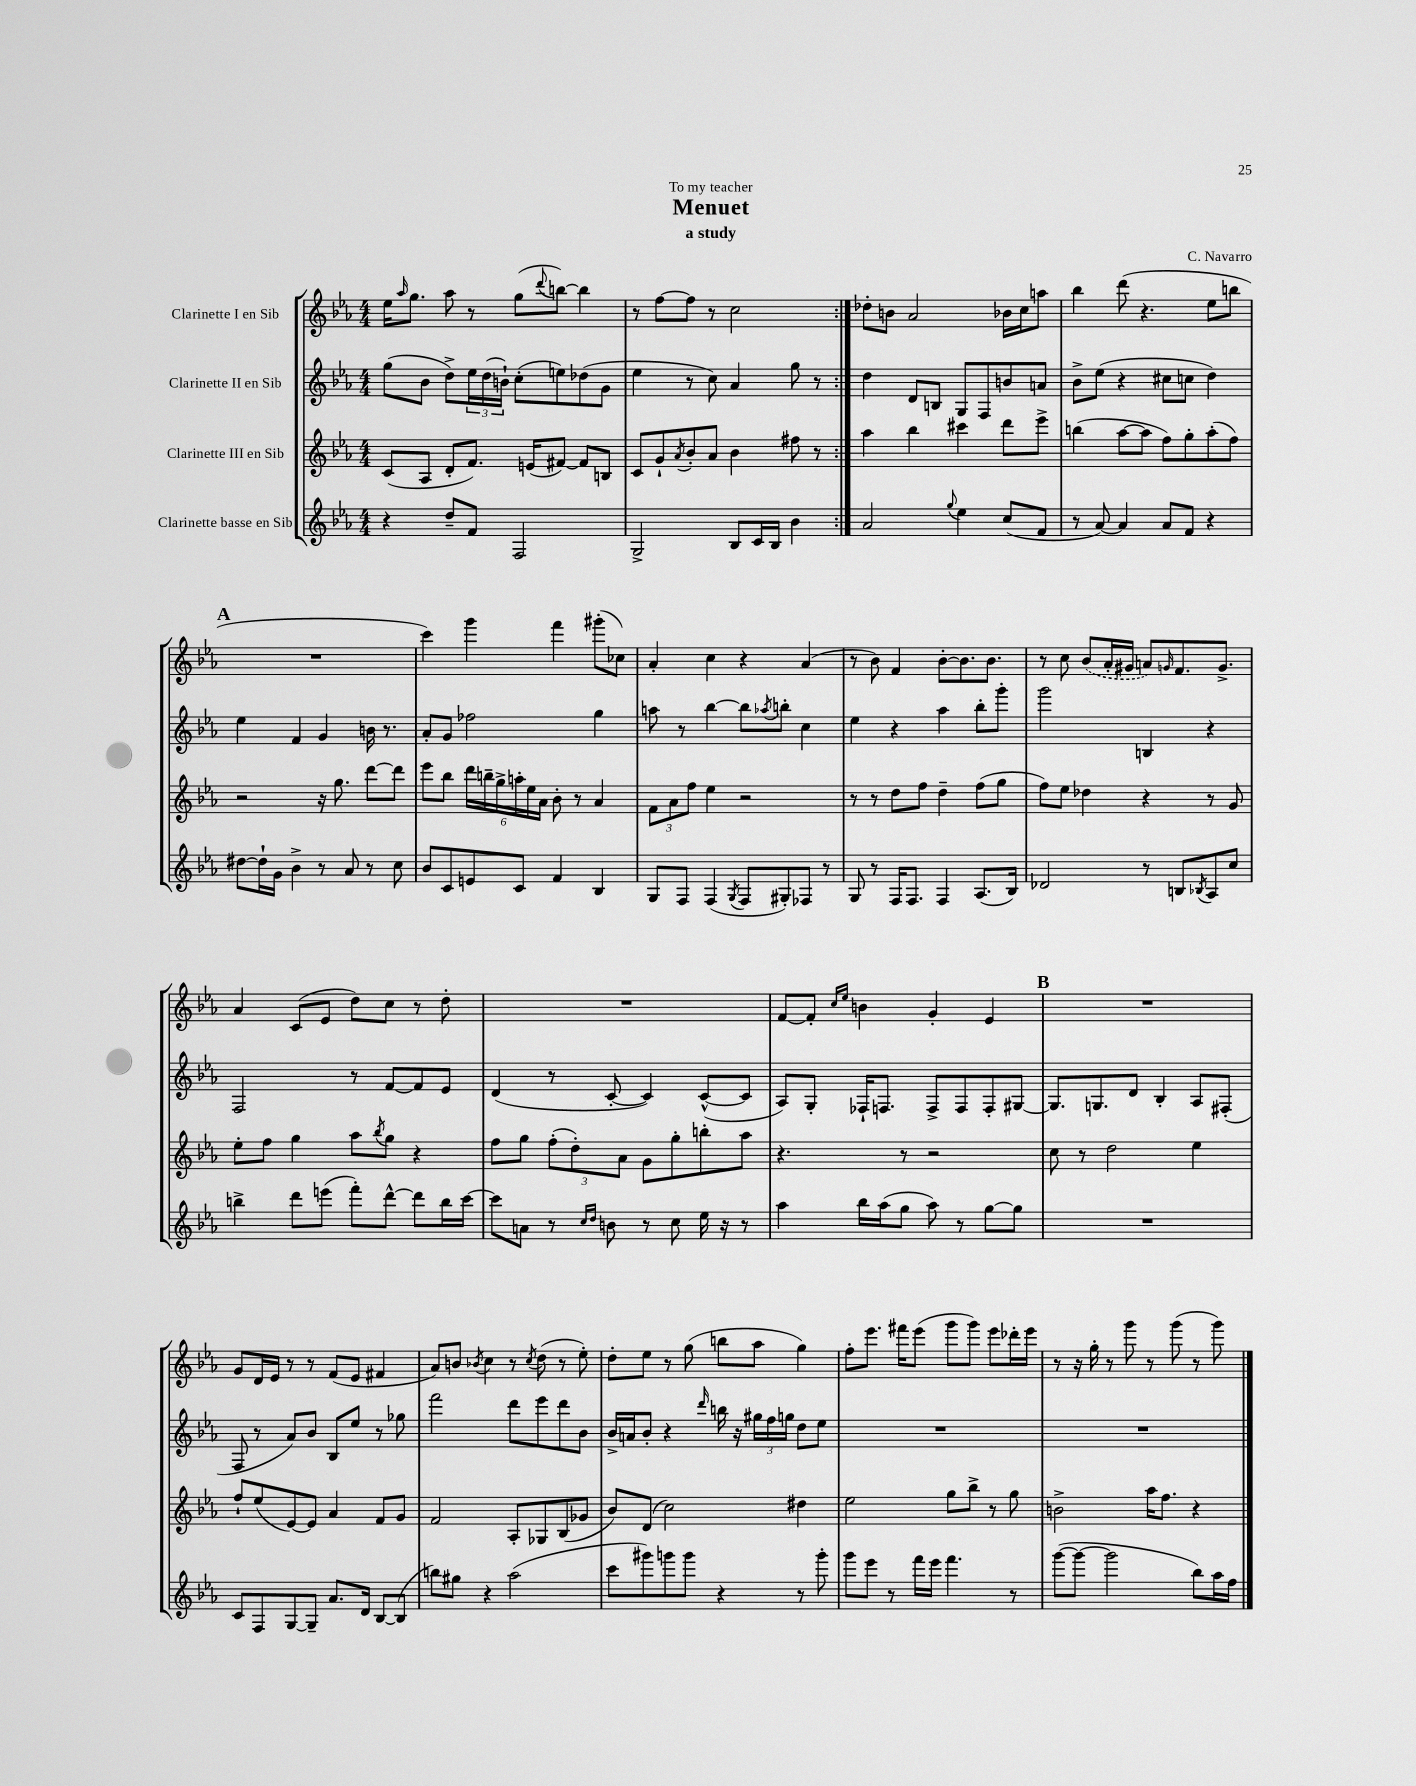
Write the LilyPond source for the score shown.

\header { title = "Menuet" composer = "C. Navarro" subtitle = "a study" dedication = "To my teacher" }
<<
\new StaffGroup <<
\new Staff = "s0" \with { instrumentName = "Clarinette I en Sib" } {
    \clef treble \key ees \major \numericTimeSignature \time 4/4
    \repeat volta 2 { ees''16 \grace { aes''16 } g''8. aes''8 r8 g''8( \appoggiatura { d'''8 } b''8~) b''4 |
    r8 f''8~ f''8 r8 c''2 | }
    des''8-. b'8 aes'2 bes'16 c''16 a''8 |
    bes''4 d'''8( r4. ees''8 b''8 |
    \mark \markup { \bold "A" } R1 |
    c'''4) g'''4 f'''4 gis'''8-.( ces''8) |
    aes'4-. c''4 r4 aes'4( |
    r8 bes'8) f'4 bes'8~-. bes'8. bes'8. |
    r8 c''8 \once \slurDashed bes'8( aes'16-. gis'16 a'8) \grace { g'16 } f'8. g'8.-> |
    aes'4 c'8( ees'8 d''8) c''8 r8 d''8-. |
    R1 |
    f'8~ f'8-. \grace { c''16 ees''16 } b'4 g'4-. ees'4 |
    \mark \markup { \bold "B" } R1 |
    g'8 d'16 ees'16 r8 r8 f'8( ees'8 fis'4 |
    aes'8) b'8 \acciaccatura { bes'8 } c''4 r8 \acciaccatura { c''8 } d''8( r8 ees''8-.) |
    d''8-. ees''8 r8 g''8( b''8 aes''8 g''4) |
    f''8-. ees'''8. fis'''16 ees'''8( g'''8 g'''8) ees'''8 des'''16-. ees'''16 |
    r8 r16 g''16-. r8 g'''8 r8 g'''8( r8 g'''8) \bar "|." |
}
\new Staff = "s1" \with { instrumentName = "Clarinette II en Sib" } {
    \clef treble \key ees \major \numericTimeSignature \time 4/4
    \repeat volta 2 { g''8( bes'8 d''8->) \tuplet 3/2 { ees''16 d''16( b'16-!) } c''8-.( e''8) des''8( g'8 |
    ees''4 r8 c''8) aes'4 g''8 r8 | }
    d''4 d'8 b8 g8 f8 b'8 a'8 |
    bes'8-> ees''8( r4 cis''8 c''8 d''4) |
    \mark \markup { \bold "A" } ees''4 f'4 g'4 b'16 r8. |
    aes'8-. g'8 fes''2 g''4 |
    a''8 r8 bes''4~ bes''8 \acciaccatura { aes''8 } b''8-. c''4 |
    ees''4 r4 aes''4 bes''8-. g'''8-. |
    g'''2 b4 r4 |
    f2 r8 f'8~ f'8 ees'8 |
    d'4( r8 c'8~-. c'4) c'8~-^( c'8 |
    aes8) g8-. fes16-! f8. f8-> f8 f8-. gis8~ |
    \mark \markup { \bold "B" } gis8. g8. d'8 bes4-. aes8 fis8-.( |
    f8 r8 aes'8) bes'8 bes8 ees''8 r8 ges''8 |
    f'''2 d'''8 ees'''8 d'''8 bes'8 |
    bes'16-> a'16 bes'8-. r4 \grace { d'''16 } b''16 r16 \tuplet 3/2 { gis''16 f''16 g''16 } d''8 ees''8 |
    R1 |
    R1 \bar "|." |
}
\new Staff = "s2" \with { instrumentName = "Clarinette III en Sib" } {
    \clef treble \key ees \major \numericTimeSignature \time 4/4
    \repeat volta 2 { c'8( aes8 d'8-. f'8.) e'16( fis'8~) fis'8 b8 |
    c'8 g'8-! \acciaccatura { aes'8 } bes'8-. aes'8 bes'4 fis''8 r8 | }
    aes''4 bes''4 cis'''4 d'''8 ees'''8-> |
    b''4( aes''8~ aes''8 f''8) g''8-. aes''8-.( f''8) |
    \mark \markup { \bold "A" } r2 r16 g''8. d'''8~ d'''8 |
    ees'''8 bes''8 \tuplet 6/4 { d'''16 b''16-- g''16-> a''16-. ees''16 aes'16 } bes'8-. r8 aes'4 |
    \tuplet 3/2 { f'8 aes'8 f''8 } ees''4 r2 |
    r8 r8 d''8 f''8 d''4-- f''8( g''8 |
    f''8) ees''8 des''4 r4 r8 g'8 |
    ees''8-. f''8 g''4 aes''8 \acciaccatura { bes''8 } g''8 r4 |
    f''8 g''8 \tuplet 3/2 { f''8-.( d''8-.) aes'8 } g'8 g''8-. b''8-. aes''8 |
    r4. r8 r2 |
    \mark \markup { \bold "B" } c''8 r8 d''2 ees''4 |
    f''8-! ees''8( ees'8~) ees'8 aes'4 f'8 g'8 |
    f'2 aes8-. ges8 bes8( ges'8 |
    bes'8) d'8( c''2) dis''4 |
    ees''2 g''8 bes''8-> r8 g''8 |
    b'2-> aes''16 f''8. r4 \bar "|." |
}
\new Staff = "s3" \with { instrumentName = "Clarinette basse en Sib" } {
    \clef treble \key ees \major \numericTimeSignature \time 4/4
    \repeat volta 2 { r4 d''8-- f'8 f2 |
    g2-> bes8 c'16 bes16 bes'4 | }
    aes'2 \appoggiatura { g''8 } ees''4 c''8( f'8 |
    r8 aes'8~) aes'4 aes'8 f'8 r4 |
    \mark \markup { \bold "A" } dis''8~ dis''16-! g'16 bes'4-> r8 aes'8 r8 c''8 |
    bes'8 c'8 e'8 c'8 f'4 bes4 |
    g8 f8 f4( \acciaccatura { g8 } f8 gis8-.) fes8 r8 |
    g8 r8 f16 f8. f4 aes8.( bes16) |
    des'2 r8 b8 \acciaccatura { bes8 } aes8 c''8 |
    b''4-> d'''8 e'''8( f'''8-.) d'''8~-^ d'''8 b''16 c'''16~ |
    c'''8 a'8 r8 \grace { c''16 d''16 } b'8 r8 c''8 ees''16 r16 r8 |
    aes''4 bes''16 aes''16( g''8 aes''8) r8 g''8~ g''8 |
    \mark \markup { \bold "B" } R1 |
    c'8 f8 g8~ g8-- aes'8. d'16 bes8~ bes8( |
    b''8) gis''8 r4 aes''2( |
    c'''8 gis'''8) g'''8 g'''8 r4 r8 g'''8-. |
    g'''8 ees'''8 r8 f'''16 ees'''16 f'''4. r8 |
    g'''8~( g'''8~ g'''2 bes''8) aes''16 f''16 \bar "|." |
}
>>
>>
\layout { \context { \Score \remove "Bar_number_engraver" } }
